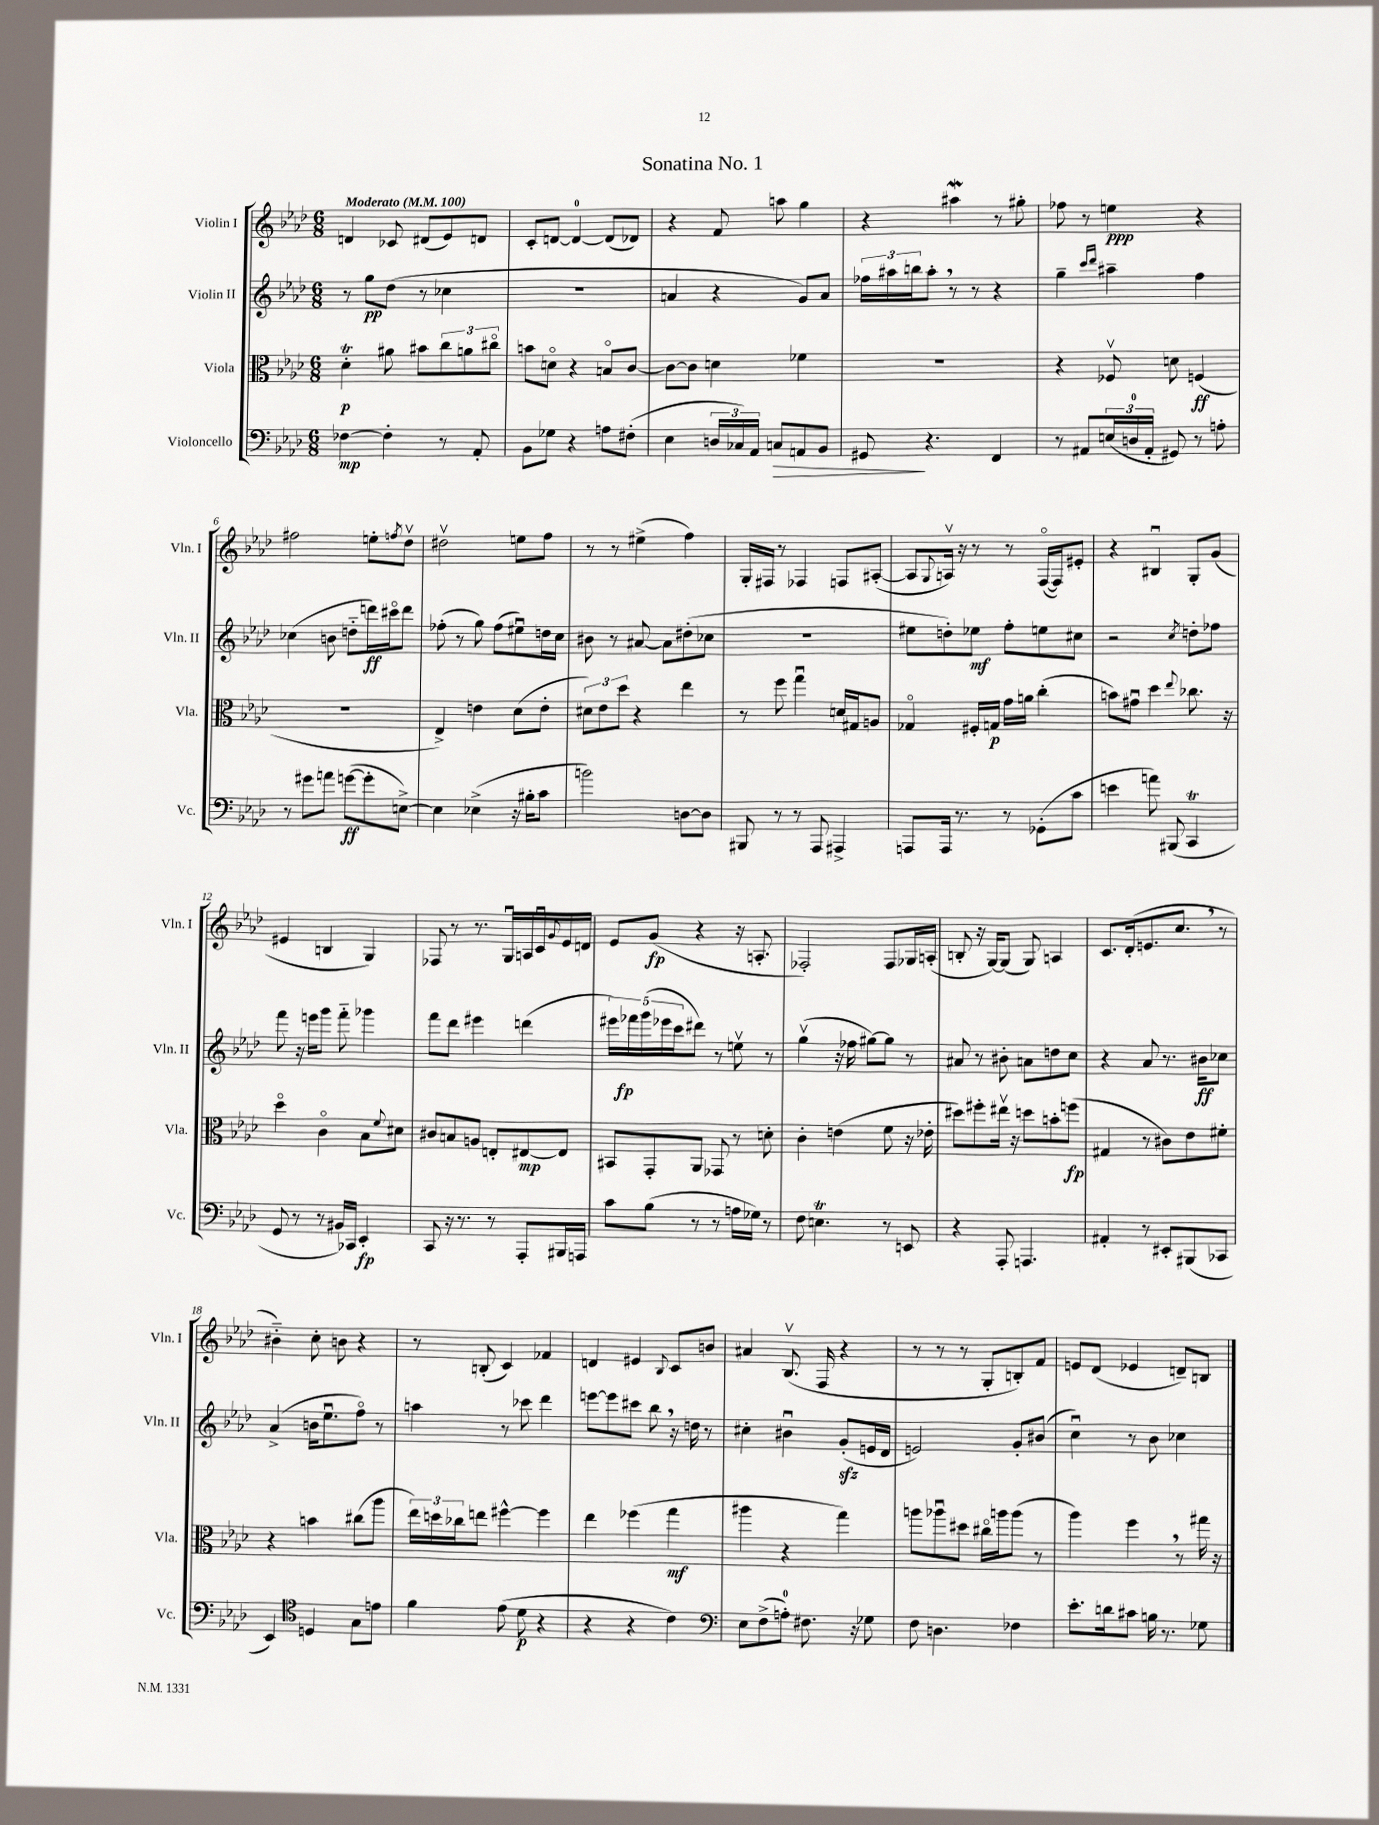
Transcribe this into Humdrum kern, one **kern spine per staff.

**kern	**dynam	**kern	**dynam	**kern	**dynam	**kern	**dynam
*part4	*part4	*part3	*part3	*part2	*part2	*part1	*part1
*staff4	*staff4	*staff3	*staff3	*staff2	*staff2	*staff1	*staff1
*I"Violoncello	*	*I"Viola	*	*I"Violin II	*	*I"Violin I	*
*I'Vc.	*	*I'Vla.	*	*I'Vln. II	*	*I'Vln. I	*
*clefF4	*	*clefC3	*	*clefG2	*	*clefG2	*
*k[b-e-a-d-]	*	*k[b-e-a-d-]	*	*k[b-e-a-d-]	*	*k[b-e-a-d-]	*
*M6/8	*	*M6/8	*	*M6/8	*	*M6/8	*
*MM100	*	*MM100	*	*MM100	*	*MM100	*
=1	=1	=1	=1	=1	=1	=1	=1
!	!	!	!	!	!	!LO:TX:a:B:t=Moderato	!
[4F-X\	mp	4d-T'\	p	8r	.	4dn/	.
.	.	.	.	8gg\L	pp	.	.
4F-'\]	.	8a#X\	.	(8dd-\J	.	8c-X/	.
.	.	8b#X\L	.	8r	.	(8d#X/L	.
8r	.	12cc\	.	4cc-X\	.	8e-/)	.
.	.	12an\	.	.	.	.	.
8AA-'/	.	.	.	.	.	8dn/J	.
.	.	12cc#X\J	.	.	.	.	.
=2	=2	=2	=2	=2	=2	=2	=2
8BB-\L	.	8bn\L	.	2.r	.	8c'/L	.
8G-X\J	.	8dn\J	.	.	.	[8dn/J	.
4r	.	4r	.	.	.	4d/_	.
8An\L	.	8Bn/L	.	.	.	(8d/L]	.
(8F#X'\J	.	[8c/J	.	.	.	8d-X/J)	.
=3	=3	=3	=3	=3	=3	=3	=3
4E-\	.	8c\L_	.	4an/	.	4r	.
.	.	8c\J]	.	.	.	.	.
24Dn/LL	.	4dn\	.	4r	.	8f/	.
24C-X/)	.	.	.	.	.	.	.
24AA-/JJ	.	.	.	.	.	.	.
!	!LO:HP:b	!	!	!	!	!	!
8Cn/L	>	.	.	.	.	8aan\	.
8AAn/	.	4f-X\	.	8g/L)	.	4gg\	.
8BB-/J	.	.	.	8a/J	.	.	.
=4	=4	=4	=4	=4	=4	=4	=4
8GG#X/	.	2.r	.	24ff-X\LL	.	4r	.
.	.	.	.	24aa#X\	.	.	.
.	.	.	.	24bbn\J	.	.	.
4.r	]	.	.	8aa#',\J	.	.	.
.	.	.	.	8r	.	4aa#XW\	.
.	.	.	.	8r	.	.	.
4FF/	.	.	.	4r	.	8r	.
.	.	.	.	.	.	8gg#X'\	.
=5	=5	=5	=5	=5	=5	=5	=5
8r	.	4r	.	4gg~\	.	8ff-X\	.
8AA#X/L	.	.	.	.	.	8r	.
.	.	.	.	16qqccc/LL	.	.	.
.	.	.	.	16qqddd-/JJ	.	.	.
(24En/L	.	8F-Xv/	.	4aa#X~\	.	4een\	ppp
24Dn/	.	.	.	.	.	.	.
24AA#'/JJ	.	.	.	.	.	.	.
8GG#X/)	.	8dn\	.	.	.	.	.
8r	.	(4Fn/	ff	4ff\	.	4r	.
8An'\	.	.	.	.	.	.	.
!!LO:LB:g=z
=6	=6	=6	=6	=6	=6	=6	=6
8r	.	2.r	.	(4cc-X\	.	2ff#X\	.
8g#X\L	.	.	.	.	.	.	.
8an\J	.	.	.	8bn\	.	.	.
([8gn\L	ff	.	.	8ddn\L	.	.	.
8g'\]	.	.	.	16dddn\L)	ff	8een'\L	.
.	.	.	.	16ccc#X\J	.	.	.
.	.	.	.	.	.	8qffn/	.
[8En^\J)	.	.	.	8ddd\J	.	8dd-v\J	.
=7	=7	=7	=7	=7	=7	=7	=7
4E\]	.	4E-^/)	.	(8ff-X'\	.	2dd#Xv\	.
.	.	.	.	8r	.	.	.
(4E-X^\	.	4en\	.	8gg\)	.	.	.
.	.	.	.	(8ff-\L	.	.	.
16r	.	(8d-\L	.	8ee#Xu\)	.	8een\L	.
16B#X'\KL	.	.	.	.	.	.	.
8c\J	.	8e'\J	.	16ddn\L	.	8ff\J	.
.	.	.	.	16cc\JJ	.	.	.
=8	=8	=8	=8	=8	=8	=8	=8
2bn\)	.	12d#X\L)	.	8b#X\	.	8r	.
.	.	12e-\	.	.	.	.	.
.	.	.	.	8r	.	8r	.
.	.	12dd-\J	.	.	.	.	.
.	.	4r	.	[8a#X/	.	(4ee#X^\	.
.	.	.	.	8a#\L]	.	.	.
[8Dn\L	.	4ee-\	.	(8dd#X'\	.	4ff\)	.
8D\J]	.	.	.	8cc-X\J	.	.	.
=9	=9	=9	=9	=9	=9	=9	=9
8BBB#X/	.	8r	.	2.r	.	16G'/LL	.
.	.	.	.	.	.	16F#X/JJ	.
8r	.	8ff\	.	.	.	8r	.
8r	.	4ggu\	.	.	.	4F-X/	.
8AAA-/	.	.	.	.	.	.	.
4AAA#X^/	.	16dn/LL	.	.	.	8Fn/L	.
.	.	16G#X/J	.	.	.	.	.
.	.	8An/J	.	.	.	([8A#X'/J	.
=10	=10	=10	=10	=10	=10	=10	=10
8AAAn/L	.	4G-X/	.	8ee#X\L	.	8A#/L]	.
.	.	.	.	.	.	8qqG/	.
16AAA/Jk	.	.	.	8ddn'\)	.	16Anv/Jk)	.
8.r	.	.	.	.	.	16r	.
.	.	16F#X'/LL	.	8ee-X\J	mf	8r	.
.	.	16Gn/JJ	p	.	.	.	.
8r	.	16g\LL	.	8ff'\L	.	8r	.
.	.	16an\JJ	.	.	.	.	.
(8GG-X'\L	.	(4cc'\	.	8een\	.	([16F/LL	.
.	.	.	.	.	.	16F/J])	.
8c\J	.	.	.	8cc#X\J	.	8e#X'/J	.
=11	=11	=11	=11	=11	=11	=11	=11
4en\	.	8bn\L)	.	2r	.	4r	.
.	.	8g#Xu\J	.	.	.	.	.
8an\)	.	4dd-\	.	.	.	4B#Xu/	.
(8BBB#X/	.	.	.	.	.	.	.
.	.	8qqee-/	.	8qcc/	.	.	.
4CCt/	.	8.cc-X\	.	8ddn'\L	.	8G'/L	.
.	.	.	.	8ff-X\J	.	(8g/J	.
.	.	16r	.	.	.	.	.
!!LO:LB:g=z
=12	=12	=12	=12	=12	=12	=12	=12
8GG/	.	4dd-\	.	8fff\	.	4e#X/	.
8r	.	.	.	16r	.	.	.
.	.	.	.	16eeen\KL	.	.	.
8r	.	4c\	.	8ggg\J	.	4Bn/	.
16BB#X/LL)	.	.	.	8fff\	.	.	.
16CC-X/JJ	.	.	.	.	.	.	.
4EE-'/	fp	8B-\L	.	4ggg-X\	.	4G/)	.
.	.	8qqf/	.	.	.	.	.
.	.	8d#X\J	.	.	.	.	.
=13	=13	=13	=13	=13	=13	=13	=13
8CC/	.	8c#X/L	.	8fff\L	.	8F-X/	.
16r	.	8Bn/	.	8ddd-\J	.	8r	.
8.r	.	.	.	.	.	.	.
.	.	8An/J	.	4eee#X\	.	8.r	.
8r	.	8En'/L	.	.	.	.	.
.	.	.	.	.	.	16Gu/LL	.
8AAA-'/L	.	[8E#X/	mp	(4dddn\	.	16An/	.
.	.	.	.	.	.	16cu/	.
.	.	.	.	.	.	8qqg/	.
16BBB#X/L	.	8E#/J]	.	.	.	16e-/	.
16AAAn/JJ	.	.	.	.	.	16dn/JJ	.
=14	=14	=14	=14	=14	=14	=14	=14
8c\L	.	8BB#X/L	.	20eee#X\LL)	.	8e-/L	.
.	.	.	.	20fff-X\	fp	.	.
.	.	.	.	(20ggg\	.	.	.
(8B-\J	.	8GG'/	.	.	.	(8g/J	fp
.	.	.	.	20eee-X\	.	.	.
.	.	.	.	20ccc\J	.	.	.
8r	.	8AA-/J	.	8ddd#X\J)	.	4r	.
8r	.	8GG-X/	.	8r	.	.	.
16An\LL	.	8r	.	8eenv\	.	16r	.
16G-X\JJ)	.	.	.	.	.	8.An'/	.
8r	.	8dn'\	.	8r	.	.	.
=15	=15	=15	=15	=15	=15	=15	=15
8F\	.	4c'\	.	(4ggv\	.	2F-X'/)	.
4.Ent\	.	.	.	.	.	.	.
.	.	(4en\	.	16r	.	.	.
.	.	.	.	16ff-X\	.	.	.
.	.	.	.	[8gg#X\L)	.	.	.
8r	.	8f\	.	8gg#\J]	.	8F-/L	.
8EEn/	.	16r	.	8r	.	16G-X/L	.
.	.	16e-X'\	.	.	.	(16An'/JJ	.
=16	=16	=16	=16	=16	=16	=16	=16
4r	.	8dd#X\L)	.	8a#X/	.	8Bn'/	.
.	.	8ff#X'\	.	8r	.	16r	.
.	.	.	.	.	.	[16G/KL)	.
8AAA-'/	.	16ee#Xv\Jk	.	8b#X'\	.	(8G/J]	.
.	.	16r	.	.	.	.	.
4.AAAn/	.	8ddn\L	.	8an\L	.	8G/)	.
.	.	8bn'\	.	8ddn\	.	4An/	.
.	.	(8ffn\J	fp	8cc\J	.	.	.
=17	=17	=17	=17	=17	=17	=17	=17
4AA#X'/	.	4G#X/	.	4r	.	8.c/L	.
.	.	.	.	.	.	(16d-'/k	.
8r	.	8r	.	8a-/	.	8.en/	.
8EE#X'/L	.	8c#X\L)	.	8.r	.	.	.
.	.	.	.	.	.	8.cc,/J	.
(8BBB#X/	.	8e-\	.	.	.	.	.
.	.	.	.	16b#X\KL	ff	.	.
8CC-X/J	.	8f#X'\J	.	8cc-X\J	.	8r	.
!!LO:LB:g=z
=18	=18	=18	=18	=18	=18	=18	=18
4EE-/)	.	4r	.	(4a-^/	.	4b#X\)	.
*clefC4	*	*	*	*	*	*	*
4Dn/	.	4bn\	.	16bn\KL	.	8cc'\	.
.	.	.	.	8.ee-u\	.	.	.
.	.	.	.	.	.	8bn\	.
8G\L	.	(8cc#X\L	.	8ff\J)	.	4r	.
8en\J	.	8aa-\J	.	8r	.	.	.
=19	=19	=19	=19	=19	=19	=19	=19
4f\	.	24ee-\LL)	.	4aan\	.	8r	.
.	.	24ddn\	.	.	.	.	.
.	.	24cc-X\J	.	.	.	.	.
.	.	8een\J	.	.	.	(8Bn'/	.
(8e-\	.	[4ff#X^^\	.	8r	.	4c/)	.
8d-\	p	.	.	8ccc-X\	.	.	.
4r	.	4ff#\]	.	4ddd-\	.	4f-X/	.
=20	=20	=20	=20	=20	=20	=20	=20
4r	.	4ee-\	.	[8eeen\L	.	4dn/	.
.	.	.	.	8eee\]	.	.	.
4r	.	(4ff-X\	.	8ccc#X\J	.	4e#X/	.
.	.	.	.	8bb-,\	.	.	.
.	.	.	.	.	.	8qqB-/	.
4c\)	.	4gg\	mf	16r	.	8c/L	.
.	.	.	.	16ddn\	.	.	.
.	.	.	.	8r	.	8bn/J	.
=21	=21	=21	=21	=21	=21	=21	=21
*clefF4	*	*	*	*	*	*	*
8E-\L	.	4aa#X\	.	4cc#X'\	.	4a#X/	.
(8F^\	.	.	.	.	.	.	.
8An'\J)	.	4r	.	4b#Xu\	.	(8.B-v/	.
8.F#X\	.	.	.	.	.	.	.
.	.	.	.	.	.	16F/	.
.	.	4gg\)	.	(8gzz'/L	.	4r	.
16r	.	.	.	.	.	.	.
8G-X\	.	.	.	16en/L	.	.	.
.	.	.	.	16d-/JJ	.	.	.
=22	=22	=22	=22	=22	=22	=22	=22
8F\	.	8aan\L	.	2en/)	.	8r	.
4.Dn\	.	8aa-Xu\	.	.	.	8r	.
.	.	8dd#X\J	.	.	.	8r	.
.	.	16cc#X\LL	.	.	.	8G'/L	.
.	.	16aan\J	.	.	.	.	.
4F-X\	.	(8aa\J	.	8g'/L	.	8Bn'/)	.
.	.	8r	.	(8b#X/J	.	8f/J	.
=23	=23	=23	=23	=23	=23	=23	=23
8.e-'\L	.	4aa-\)	.	4ccu\)	.	8en/L	.
.	.	.	.	.	.	(8d-/J	.
16dn\k	.	.	.	.	.	.	.
8c#X\J	.	4ff,\	.	8r	.	4e-X/	.
16Bn\	.	.	.	8b-\	.	.	.
8.r	.	.	.	.	.	.	.
.	.	8r	.	4cc-X\	.	8dn~/L)	.
8G-X\	.	16gg#X\	.	.	.	8Bn/J	.
.	.	16r	.	.	.	.	.
==	==	==	==	==	==	==	==
*-	*-	*-	*-	*-	*-	*-	*-
